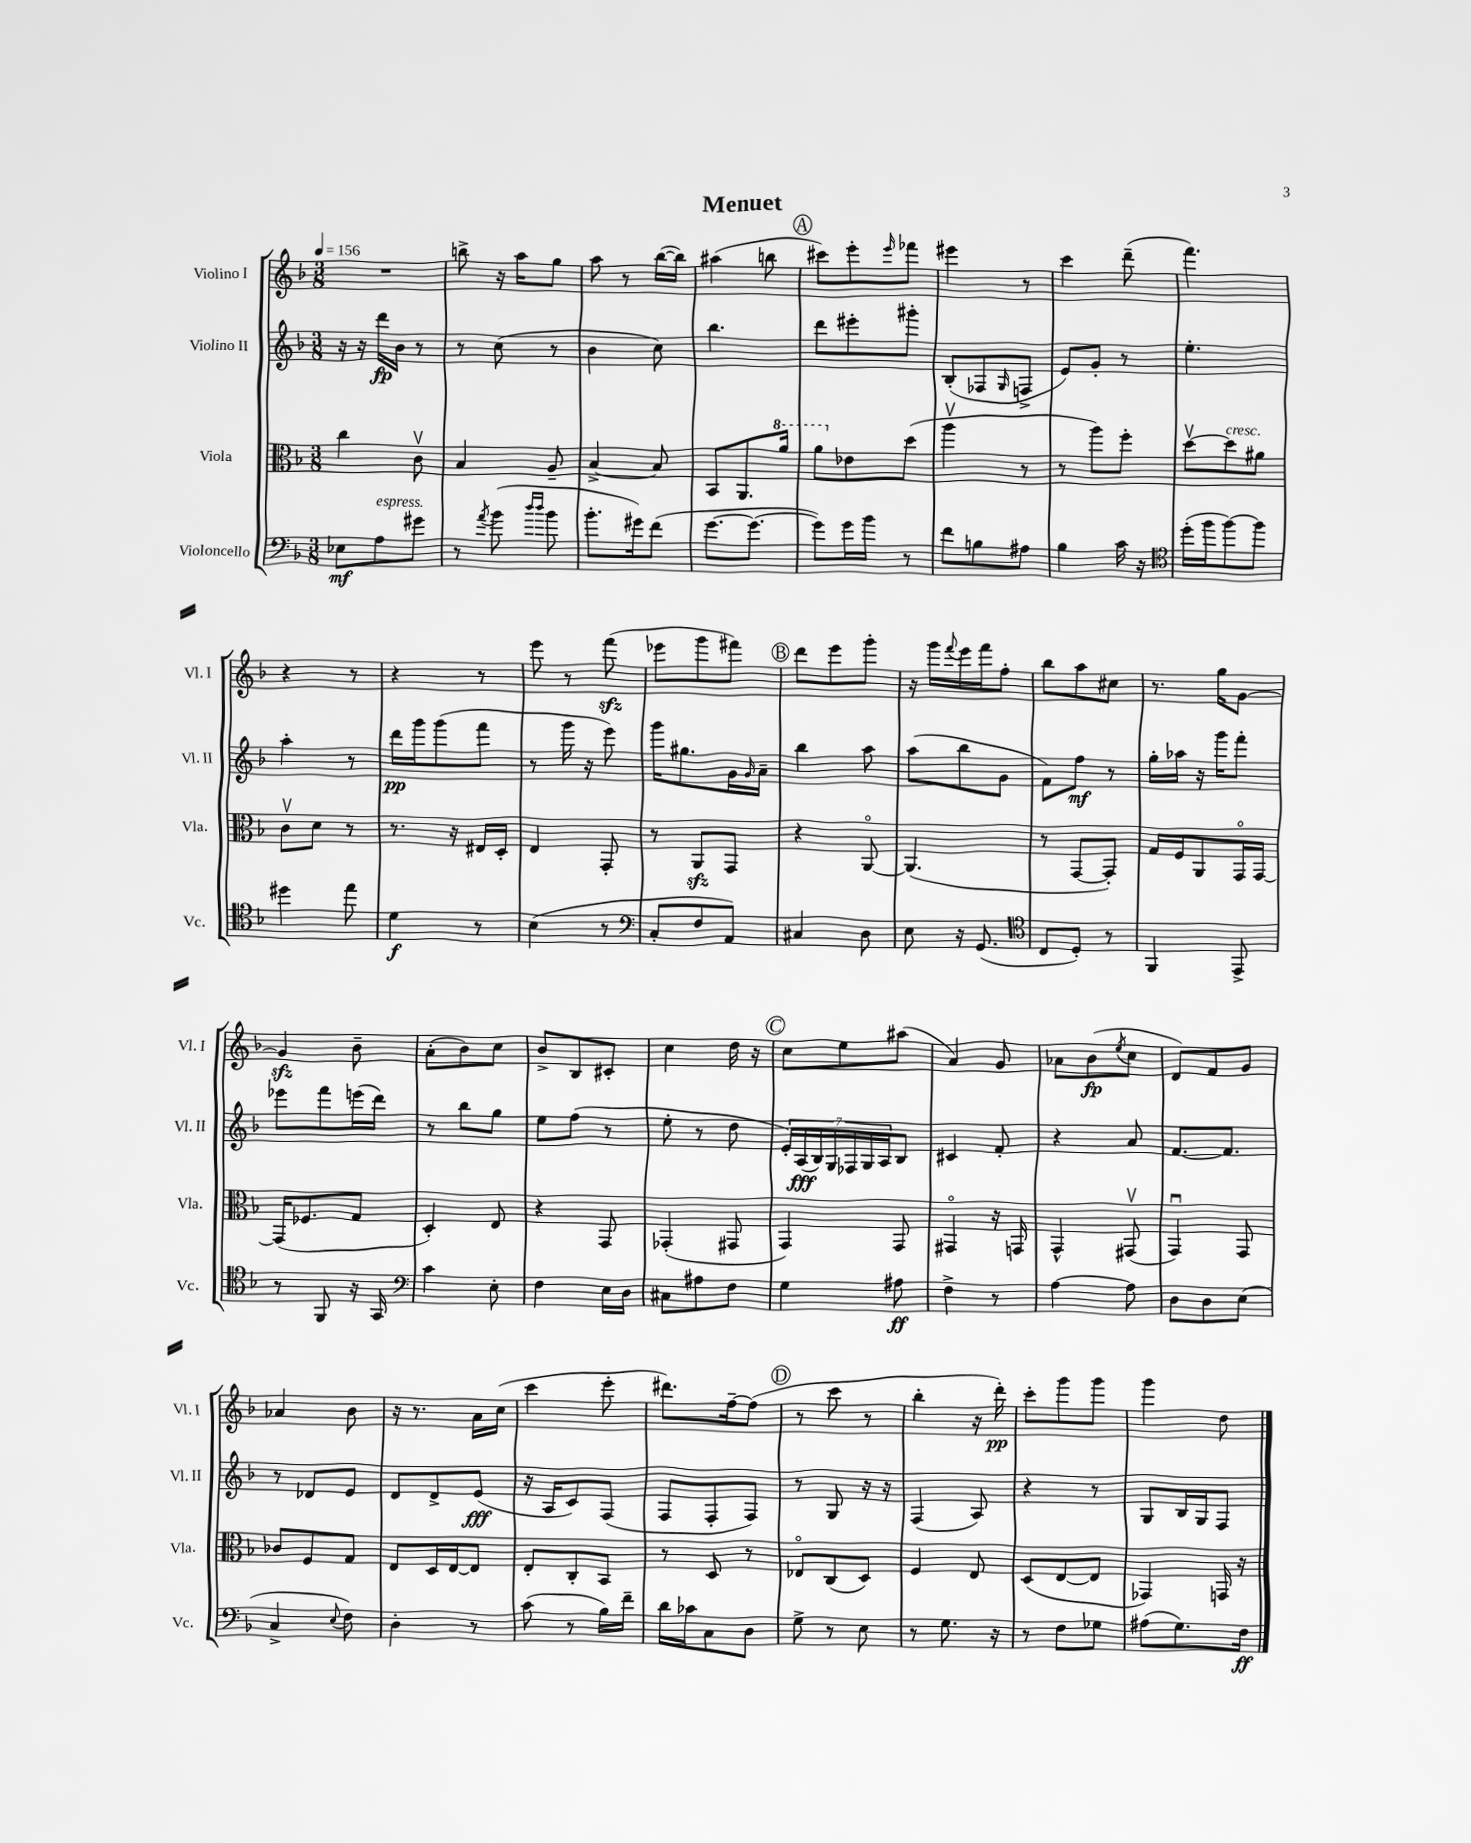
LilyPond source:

\header { title = "Menuet" }
<<
\new StaffGroup <<
\new Staff = "s0" \with { instrumentName = "Violino I" shortInstrumentName = "Vl. I" } {
    \clef treble \key f \major \numericTimeSignature \time 3/8 \tempo 4 = 156
    R4. |
    b''8-> r16 a''16 g''8 |
    a''8 r8 bes''16~( bes''16) |
    ais''4( b''8 |
    \mark \markup { \circle "A" } cis'''8) e'''8-. \grace { e'''16 } fes'''8 |
    eis'''4 r8 |
    c'''4 d'''8--( |
    f'''4.) |
    r4 r8 |
    r4 r8 |
    e'''8 r8 f'''8\sfz( |
    ees'''8 g'''8 fis'''8) |
    \mark \markup { \circle "B" } d'''8 e'''8 g'''8-. |
    r16 g'''16 \appoggiatura { f'''8 } e'''16 f'''16 f''8-. |
    bes''8 a''8 cis''8 |
    r8. g''16 g'8~ |
    g'4\sfz bes'8-- |
    a'8-.( bes'8) c''8 |
    bes'8-> bes8 cis'8-. |
    c''4 d''16 r16 |
    \mark \markup { \circle "C" } c''8 e''8 ais''8( |
    a'4) g'8 |
    aes'8 bes'8\fp( \acciaccatura { e''8 } c''8 |
    d'8) f'8 g'8 |
    aes'4 bes'8 |
    r16 r8. a'16 c''16( |
    c'''4 e'''8-. |
    dis'''8.) f''16~-- f''8( |
    \mark \markup { \circle "D" } r8 c'''8 r8 |
    bes''4-. r16 d'''16-.\pp) |
    c'''8-. g'''8 g'''8 |
    g'''4 d''8 \bar "|." |
}
\new Staff = "s1" \with { instrumentName = "Violino II" shortInstrumentName = "Vl. II" } {
    \clef treble \key f \major \numericTimeSignature \time 3/8
    r16 r16 d'''16\fp bes'16 r8 |
    r8 c''8( r8 |
    bes'4 c''8) |
    bes''4. |
    \mark \markup { \circle "A" } d'''8 eis'''8-. gis'''8-. |
    bes8-.( fes8 \grace { g16 } f8-> |
    e'8) g'8-. r8 |
    e''4.-. |
    a''4-. r8 |
    d'''16\pp g'''16 g'''8( f'''8 |
    r8 g'''16 r16 e'''8) |
    g'''16 gis''8. g'16 \grace { g'16 } a'16-- |
    \mark \markup { \circle "B" } bes''4 a''8 |
    a''8( bes''8 g'8 |
    f'8) f''8\mf r8 |
    g''16-. aes''16 r16 g'''16 f'''8-. |
    ees'''8 f'''8 e'''16( d'''16) |
    r8 bes''8 g''8 |
    e''8 f''8( r8 |
    e''8-. r8 d''8 |
    \mark \markup { \circle "C" } \tuplet 7/4 { e'16-.) a16\fff( bes16) g16 fes16 g16 a16 } bes8 |
    cis'4 f'8-. |
    r4 a'8 |
    f'8.~ f'8. |
    r8 des'8 e'8 |
    d'8 d'8-> e'8\fff( |
    r16 a16 c'8) f8( |
    f8 f8-. f8) |
    \mark \markup { \circle "D" } r8 g8 r16 r16 |
    f4( a8) |
    r4 r8 |
    g8 bes16 g16 f8 \bar "|." |
}
\new Staff = "s2" \with { instrumentName = "Viola" shortInstrumentName = "Vla." } {
    \clef alto \key f \major \numericTimeSignature \time 3/8
    c''4 c'8\upbow |
    bes4 a8-- |
    bes4~-> bes8 |
    bes,8 a,8. \ottava #1 a''16 |
    \mark \markup { \circle "A" } a''8 \ottava #0 ees'8 d''8( |
    a''4\upbow r8 |
    r8 a''8) f''8-. |
    d''8~\upbow d''8^\markup { \italic "cresc." } ais'8 |
    c'8\upbow d'8 r8 |
    r8. r16 eis16 d16-. |
    e4 g,8-. |
    r8 a,8\sfz g,8 |
    \mark \markup { \circle "B" } r4 a,8~\flageolet |
    a,4.( |
    r8 g,8~ g,8-.) |
    g16 f16 a,8 g,16\flageolet g,16~ |
    g,16( fes8. g8 |
    d4-.) e8 |
    r4 g,8 |
    ges,4-.( gis,8 |
    \mark \markup { \circle "C" } g,4) g,8 |
    gis,4\flageolet r16 g,16 |
    g,4-^ gis,8\upbow( |
    g,4\downbow) g,8 |
    ces'8 f8 g8 |
    e8 d16 e16~ e8 |
    e8-. c8-. bes,8 |
    r8 d8 r8 |
    \mark \markup { \circle "D" } ees8\flageolet c8( d8) |
    f4 e8 |
    d8( e8~ e8 |
    ges,4) g,16 r16 \bar "|." |
}
\new Staff = "s3" \with { instrumentName = "Violoncello" shortInstrumentName = "Vc." } {
    \clef bass \key f \major \numericTimeSignature \time 3/8
    ees8\mf a8^\markup { \italic "espress." } gis'8 |
    r8 \acciaccatura { a'8 } bes'8( \grace { d''16 d''16 } bes'8 |
    bes'8.-. gis'16) f'8( |
    g'8.~ g'8.~ |
    \mark \markup { \circle "A" } g'8) g'16 bes'16 r8 |
    f'8 b8 ais8 |
    bes4 c'16 r16 |
    \clef tenor d''16-.( f''16 f''8~) f''8 |
    dis''4 e''8 |
    d'4\f r8 |
    bes4( r8 |
    \clef bass c8-. f8 a,8) |
    \mark \markup { \circle "B" } cis4 d8 |
    e8 r16 g,8.( |
    \clef tenor c8 d8-.) r8 |
    f,4 e,8-> |
    r8 f,8 r16 g,16 |
    \clef bass c'4 e8-. |
    f4 e16 d16 |
    cis8 ais8 f8 |
    \mark \markup { \circle "C" } g4 ais8\ff |
    f4-> r8 |
    a4~ a8 |
    d8 d8 e8( |
    c4-> \appoggiatura { e8 } f8) |
    d4-. r8 |
    c'8( r8 bes16) f'16-- |
    d'16 ces'16 c8 d8 |
    \mark \markup { \circle "D" } g8-> r8 e8 |
    r8 g8. r16 |
    r8 f8 ges8 |
    ais8( g8.) f16\ff \bar "|." |
}
>>
>>
\layout { \context { \Score \remove "Bar_number_engraver" } }
